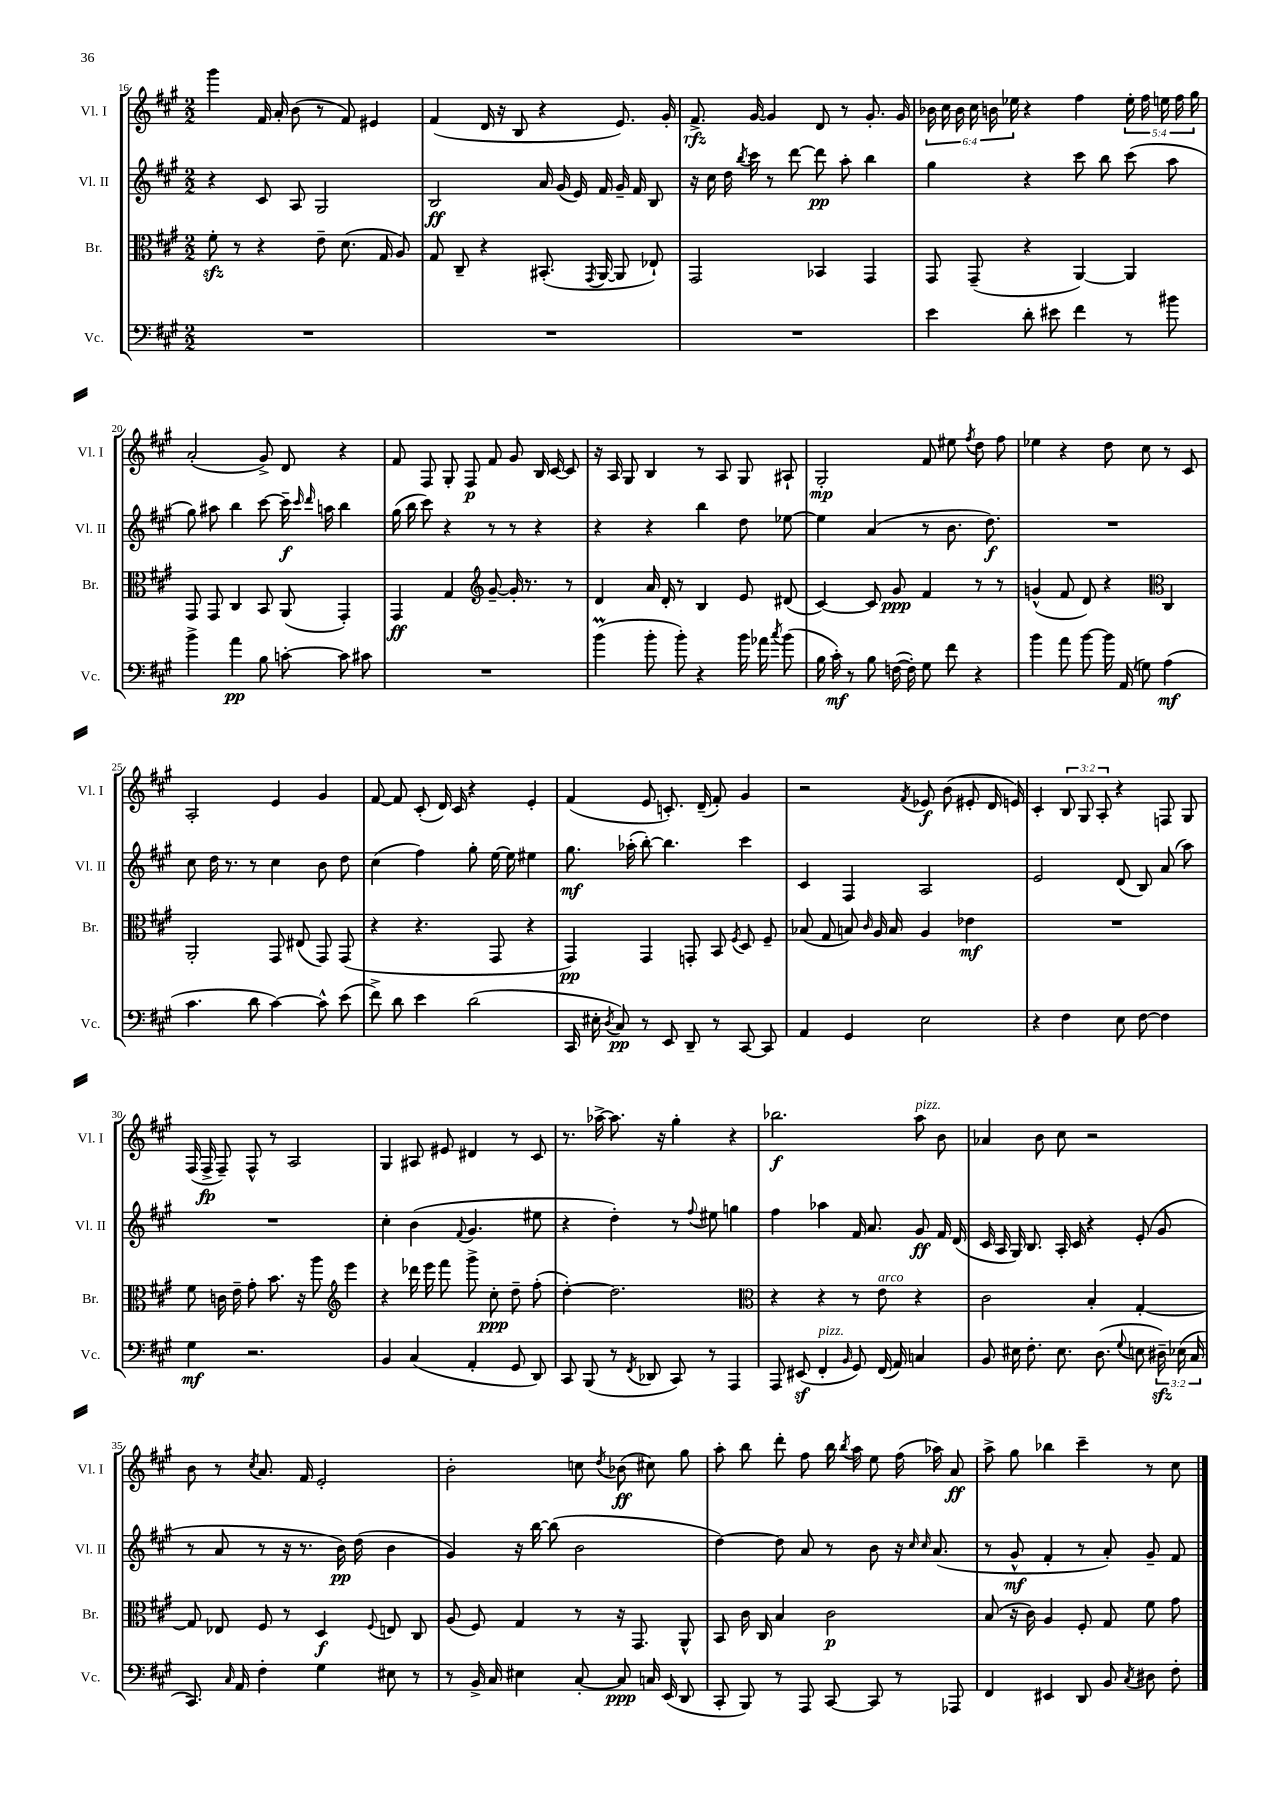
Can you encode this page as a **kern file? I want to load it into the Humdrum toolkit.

**kern	**kern	**kern	**kern
*staff4	*staff3	*staff2	*staff1
*clefF4	*clefC3	*clefG2	*clefG2
*k[f#c#g#]	*k[f#c#g#]	*k[f#c#g#]	*k[f#c#g#]
*M2/2	*M2/2	*M2/2	*M2/2
1r	8f#'\	4r	4ggg#\
.	8r	.	.
.	4r	8c#/	16f#/
.	.	.	16a'/
.	.	8A/	(8b\
.	8e~\	2G#/	8r
.	(8.d\	.	8f#/)
.	.	.	4e#/
.	16G#/	.	.
.	8A/)	.	.
=	=	=	=
1r	8G#/	2B/	(4f#/
.	8C#~/	.	.
.	4r	.	16d/
.	.	.	16r
.	.	.	8B/
.	(8.BB#'/	16a/	4r
.	.	(16g#/	.
.	.	16e/)	.
.	8qGG#/	.	.
.	[16AA/	16f#/	.
.	8AA/]	16g#~/	8.e/)
.	.	16f#/	.
.	8E-`/)	8B/	.
.	.	.	16g#'/
=	=	=	=
1r	2GG#/	16r	8.f#^/
.	.	16cc#\	.
.	.	16dd\	.
.	.	8qbb/	.
.	.	16ccc#\	[16g#/
.	.	8r	4g#/]
.	.	[8ddd\	.
.	4BB-/	8ddd\]	8d/
.	.	8aa'\	8r
.	4GG#/	4bb\	8.g#'/
.	.	.	16g#/
=	=	=	=
4e\	8GG#/	4gg#\	24b-\
.	.	.	24cc#\
.	.	.	24b-\
.	(8GG#~/	.	24cc#\
.	.	.	24b\
.	.	.	24ee-\
8d'\	4r	4r	4r
8e#\	.	.	.
4f#\	[4AA/)	8ccc#\	4ff#\
.	.	8bb\	.
8r	4AA/]	(8ccc#\	20ee-'\
.	.	.	20ff#\
.	.	.	20ee\
8b#\	.	8aa\	.
.	.	.	20ff#\
.	.	.	20gg#\
=	=	=	=
4b^\	8GG#/	8gg#\)	(2a'/
.	8GG#/	8aa#\	.
4a\	4C#/	4bb\	.
8B\	8BB/	[8ccc#\	8g#^/)
[8c'\	(8AA/	16ccc#~\]	8d/
.	.	16qqccc#/	.
.	.	16qqddd/	.
.	.	16aa\	.
8c\]	4GG#'/)	4bb\	4r
8c#\	.	.	.
=	=	=	=
1r	4GG#/	(16gg#\	8f#/
.	.	16bb\	.
.	.	8ccc#\)	8F#/
.	4G#/	4r	8G#'/
.	.	.	8F#/
*	*clefG2	*	*
.	[8g#~/	8r	8f#/
.	16g#'/]	8r	8g#/
.	8.r	.	.
.	.	4r	16B/
.	.	.	[16c#/
.	8r	.	8c#/]
=	=	=	=
(4b\	4d/	4r	16r
.	.	.	16A/
.	.	.	8G#/
8b'\	16a/	4r	4B/
.	16d'/	.	.
8b'\)	8r	.	.
4r	4B/	4bb\	8r
.	.	.	8A/
16b\	8e/	8dd\	8G#/
16a-\	.	.	.
8qcc#/	.	.	.
(8b\	(8d#/	[8ee-\	8A#`/
=	=	=	=
16B\	[4c#/)	4ee-\]	2G#'/
16c#'\)	.	.	.
8r	.	.	.
8B\	8c#/]	(4a/	.
([16F\	8g#/	.	.
16F'\])	.	.	.
8G#\	4f#/	8r	8f#/
8f#\	.	8.b\	8ee#\
.	.	.	8qff#/
4r	8r	.	8dd\
.	.	8.dd\)	.
.	8r	.	8ff#\
=	=	=	=
4b\	(4g^^/	1r	4ee-\
8a\	8f#/	.	4r
[8b\	8d/)	.	.
16b\]	4r	.	8dd\
(16AA/	.	.	.
8G\)	.	.	8cc#\
*	*clefC3	*	*
(4A\	4C#/	.	8r
.	.	.	8c#/
=	=	=	=
4.c#\	2AA'/	8cc#\	2A'/
.	.	16dd\	.
.	.	8.r	.
8d\	.	8r	.
[4c#\)	8GG#/	4cc#\	4e/
.	(8E#/	.	.
8c#^^\]	8GG#/)	8b\	4g#/
(8e\	(8GG#/	8dd\	.
=	=	=	=
8f#^\)	4r	(4cc#\	[8f#/
8d\	.	.	8f#/]
4e\	4.r	4ff#\)	(8c#'/
.	.	.	16d/)
.	.	.	16c#/
(2d\	.	8gg#'\	4r
.	8GG#/	[16ee\	.
.	.	16ee\]	.
.	4r	4ee#\	4e'/
=	=	=	=
16CC#/	4GG#/)	8.gg#\	(4f#/
16E#'\	.	.	.
8qD/	.	.	.
8C#/)	.	.	.
.	.	(16aa-'\	.
8r	4GG#/	[8bb'\)	8e/
8EE/	.	4.bb\]	8.c'/)
8DD~/	8GG'/	.	.
.	.	.	(16d~/
8r	8BB/	.	8f#'/)
.	8qF#/	.	.
[8CC#/	8D/	4ccc#\	4g#/
8CC#/]	8F#~/	.	.
=	=	=	=
4AA/	(8B-/	4c#/	2r
.	8G#/	.	.
4GG#/	8B/)	4F#/	.
.	16qqc#/	.	.
.	16A/	.	.
.	16B/	.	.
.	.	.	8qf#/
2E\	4A/	2A/	8e-/
.	.	.	(8b\
.	4e-\	.	8e#'/
.	.	.	16d/
.	.	.	16e/)
=	=	=	=
4r	1r	2e/	4c#'/
4F#\	.	.	12B/
.	.	.	12G#/
.	.	.	12A'/
8E\	.	(8d/	4r
[8F#\	.	8B/)	.
4F#\]	.	(8a/	8F/
.	.	8aa\)	8G#/
=	=	=	=
4G#\	8f#\	1r	(16F#/
.	.	.	16F#^/
.	16c\	.	8F#~/)
.	16e~\	.	.
2.r	8g#'\	.	8F#^^/
.	8.b\	.	8r
.	.	.	2A/
.	16r	.	.
.	8aa\	.	.
*	*clefG2	*	*
.	4eee\	.	.
=	=	=	=
4BB/	4r	4cc#'\	4G#/
(4C#/	16ddd-\	(4b\	8A#/
.	16eee\	.	.
.	8fff#\	.	8e#/
.	.	8qqf#/	.
4AA'/	8ggg#^\	4.g#/	4d#/
.	8cc#'\	.	.
8GG#/	8dd~\	.	8r
8DD/)	(8ff#'\	8ee#\	8c#/
=	=	=	=
8CC#/	[4dd'\)	4r	8.r
(8BBB/	.	.	.
.	.	.	[16aa-^\
8r	2.dd\]	4dd'\)	8.aa-\]
8qFF#/	.	.	.
8DD-/	.	.	.
.	.	.	16r
8CC#/)	.	8r	4gg#'\
.	.	8qqff#/	.
8r	.	8ee#\	.
4AAA/	.	4gg\	4r
=	=	=	=
*	*clefC3	*	*
8AAA/	4r	4ff#\	2.bb-\
(8EE#/	.	.	.
4FF#'/	4r	4aa-\	.
16qqBB/	.	.	.
8GG#/)	8r	16f#/	.
.	.	8.a/	.
(16FF#/	8e\	.	.
16AA/)	.	.	.
4C/	4r	8g#/	8aa\
.	.	16f#/	8b\
.	.	(16d/	.
=	=	=	=
8BB/	2c#\	16c#/	4a-/
.	.	16A/	.
16E#\	.	16G#/)	.
8.F#'\	.	8.B/	.
.	.	.	8b\
8.E#\	.	16A'/	8cc#\
.	.	16c#/	.
.	4B'/	4r	2r
(8.D\	.	.	.
8qqG#/	.	.	.
8E\	[4G#'/	(8e'/	.
24D#~\)	.	8g#/	.
(24E-\	.	.	.
24C#/	.	.	.
=	=	=	=
8.CC#/)	8G#/]	8r	8b\
.	8E-/	8a/	8r
16qqC#/	.	.	.
16AA/	.	.	.
.	.	.	8qcc#/
4F#'\	8F#/	8r	8.a/
.	8r	16r	.
.	.	8.r	16f#/
4G#\	4D/	.	2e'/
.	.	16b\)	.
.	.	(16dd\	.
.	8qqF#/	.	.
8E#\	8E/	4b\	.
8r	8C#/	.	.
=	=	=	=
8r	(8A/	4g#/)	2b'\
16BB^/	8F#/)	.	.
16C#/	.	.	.
4E#\	4G#/	16r	.
.	.	[16bb\	.
.	.	(8bb\]	.
[8C#'/	8r	2b\	8cc\
.	.	.	8qdd/
8C#/]	16r	.	(8b-\
.	8.GG#/	.	.
16C/	.	.	8cc#\)
(16EE/	.	.	.
8DD/	8AA^^/	.	8gg#\
=	=	=	=
8CC#'/	8BB/	[4dd\)	8aa'\
8BBB/)	16c#\	.	8bb\
.	16C#/	.	.
8r	4B/	8dd\]	8ddd'\
8AAA/	.	8a/	8ff#\
[8CC#/	2c#\	8r	16bb\
.	.	.	8qbb/
.	.	.	16aa\
8CC#/]	.	8b\	8ee\
8r	.	16r	(16ff#\
.	.	16qqcc#/	.
.	.	16qqcc#/	.
.	.	(8.a/	16aa-\)
8AAA-/	.	.	8a/
=	=	=	=
4FF#/	(8B/	8r	8aa^\
.	16r	8g#^^/	8gg#\
.	16c#\)	.	.
4EE#/	4A/	4f#'/	4bb-\
8DD/	8F#'/	8r	4ccc#~\
8BB/	8G#/	8a'/)	.
8qC#/	.	.	.
8D#\	8f#\	8g#~/	8r
8F#'\	8g#\	8f#/	8cc#\
==	==	==	==
*-	*-	*-	*-
